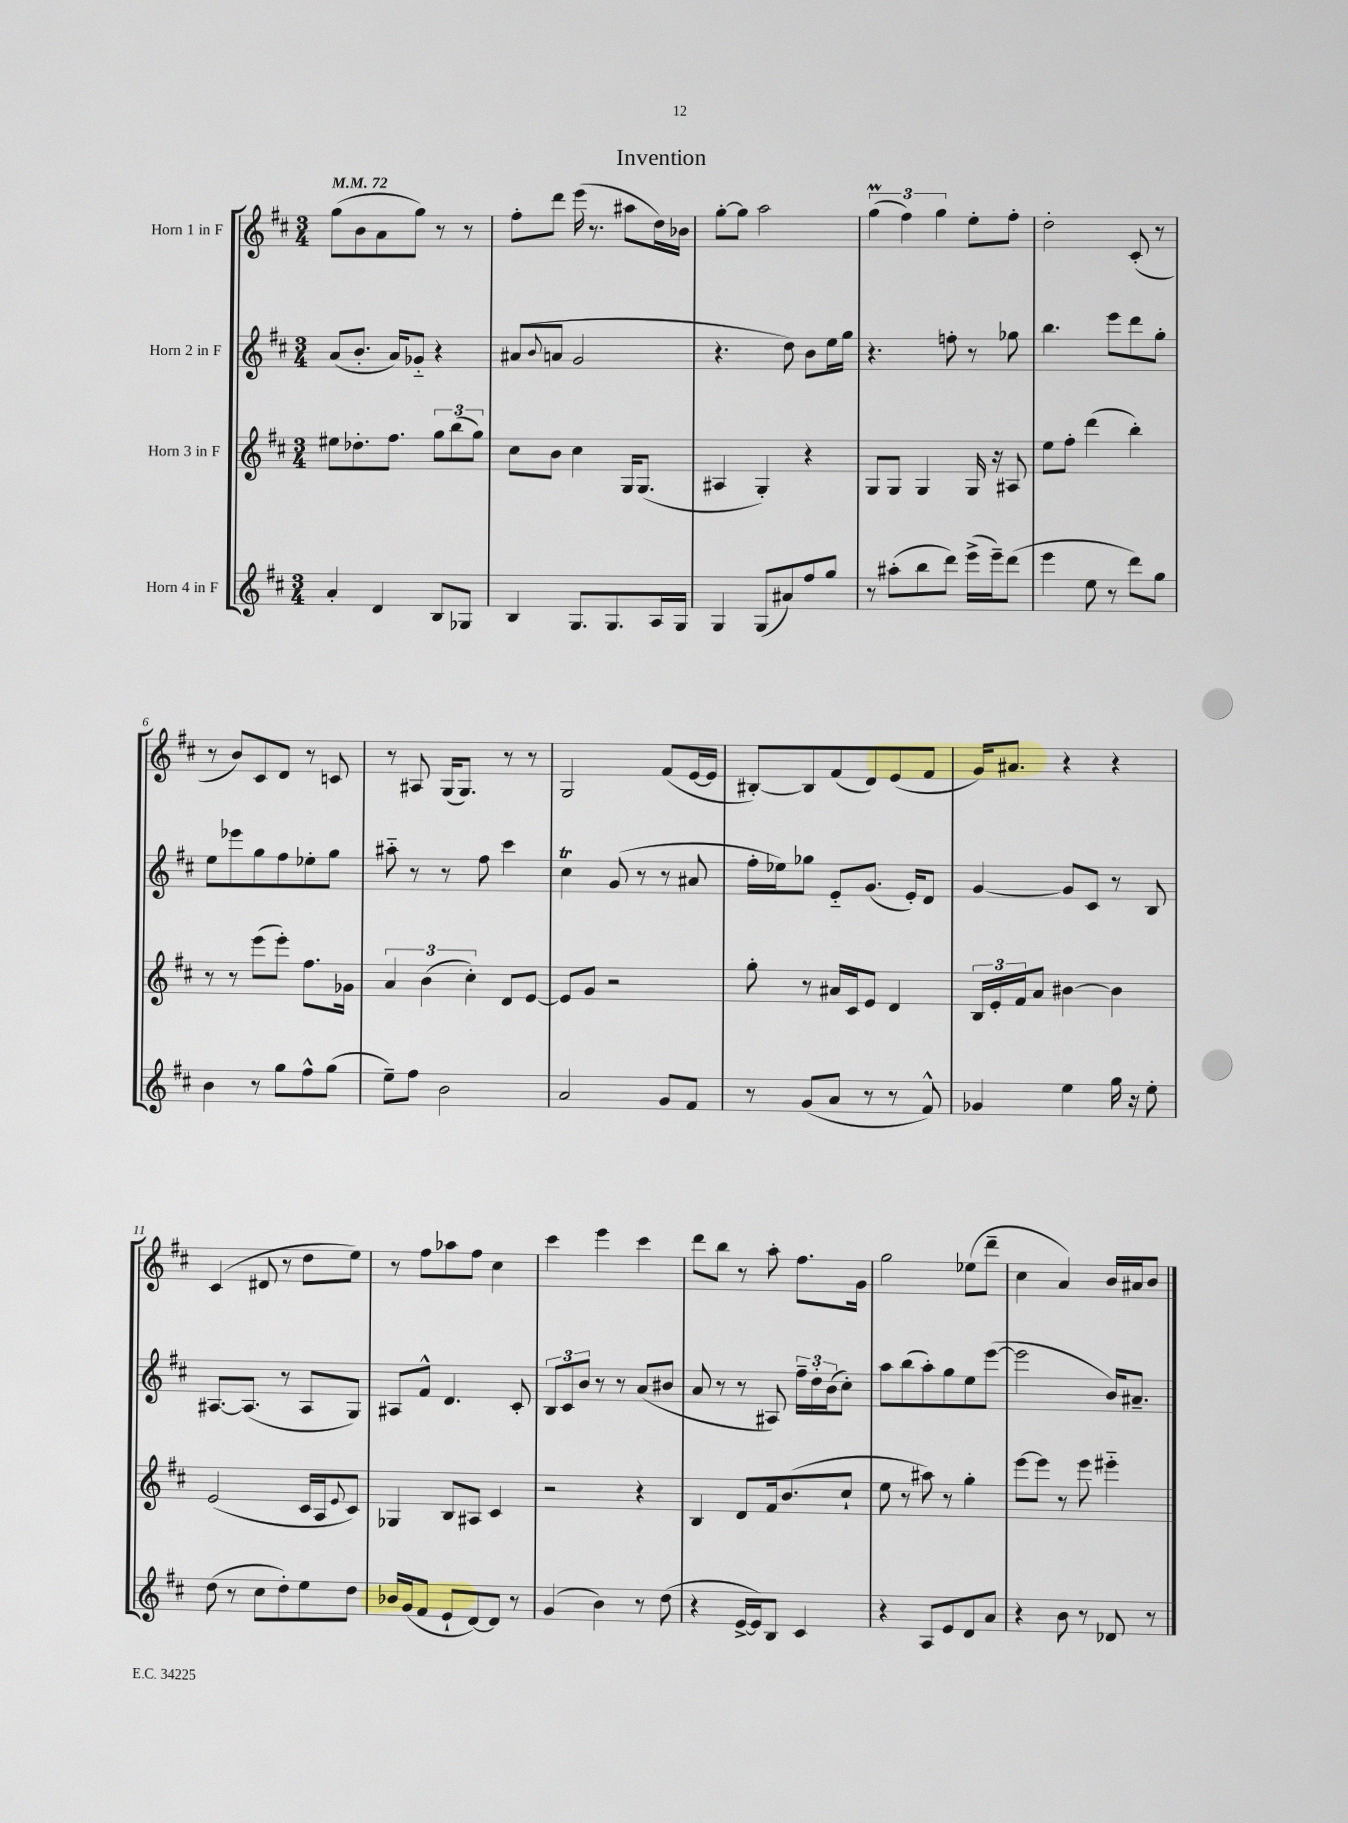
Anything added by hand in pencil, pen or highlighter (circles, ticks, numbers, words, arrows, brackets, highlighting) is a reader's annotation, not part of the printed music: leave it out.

**kern	**kern	**kern	**kern
*staff4	*staff3	*staff2	*staff1
*clefG2	*clefG2	*clefG2	*clefG2
*k[f#c#]	*k[f#c#]	*k[f#c#]	*k[f#c#]
*M3/4	*M3/4	*M3/4	*M3/4
*MM72	*MM72	*MM72	*MM72
4a'/	8ee#\L	(8a/L	(8gg\L
.	8.dd-'\	8.b'/J	8b\
4d/	.	.	8a\
.	8.ff#\J	16a/LK)	.
.	.	8g-'~/J	8gg\J)
8B/L	12gg\L	4r	8r
.	(12bb\	.	.
8G-/J	.	.	8r
.	12gg\J)	.	.
=	=	=	=
4B/	8cc#\L	(8a#/L	8ff#'\L
.	.	8qqb/	.
.	8b\J	8a/J	8ddd\J
8.G/L	4cc#\	2g/	(16eee\
.	.	.	8.r
8.G/	.	.	.
.	16G/LK	.	8aa#\L
.	(8.G/J	.	.
16A/L	.	.	16dd\L)
16G/JJ	.	.	16b-\JJ
=	=	=	=
4G/	4A#/	4.r	[8gg'\L
.	.	.	8gg\]J
(8G/L	4G'/)	.	2aa\
8a#/)	.	8dd\)	.
8ff#/	4r	8b\L	.
8gg/J	.	16ee\L	.
.	.	16gg\JJ	.
=	=	=	=
8r	8G/L	4.r	(6gg\
(8aa#'\L	8G/J	.	.
.	.	.	6ff#\)
8bb\	4G/	.	.
.	.	.	6gg\
8ddd\J)	.	8ff'\	.
(16eee^\LL	16G/	8r	8ee'\L
16eee~\J)	16r	.	.
(8ddd\J	8A#/	8gg-\	8ff#'\J
=	=	=	=
4eee\	8ee\L	4.bb\	2dd'\
.	8ff#'\J	.	.
8ee\	(4ddd\	.	.
8r	.	8eee\L	.
8ddd\L)	4bb'\)	8ddd\	(8c#'/
8gg\J	.	8gg'\J	8r
=	=	=	=
4b\	8r	8ee\L	8r
.	8r	8eee-\	8b/L)
8r	(8eee\L	8gg\	8c#/
8gg\L	8eee'\J)	8ff#\	8d/J
8ff#^^\	8.ff#\L	8ee-'\	8r
(8gg\J	.	8gg\J	8c/
.	16g-\Jk	.	.
=	=	=	=
8ee~\L)	6a/	8aa#'~\	8r
8ff#\J	.	8r	8A#/
.	(6b\	.	.
2b\	.	8r	(16G/LK
.	.	.	8.G/J)
.	6cc#'\)	.	.
.	.	8ff#\	.
.	8d/L	4ccc#\	8r
.	[8e/J	.	8r
=	=	=	=
2a/	8e/]L	4cc#\	2G/
.	8g/J	.	.
.	2r	(8g/	.
.	.	8r	.
8g/L	.	8r	(8f#/L
8f#/J	.	8a#/	[16e/L
.	.	.	16e/]JJ
=	=	=	=
8r	8gg'\	16ff#'\LL	[8B#'/L)
.	.	16ee-\J)	.
(8g/L	8r	8gg-\J	8B#/]
8a/J	16a#/LL	8e'~/L	(8f#/
.	16c#/J	.	.
8r	8e/J	(8.g/J	8d/)
8r	4d/	.	(8e/
.	.	16e'/LK)	.
8f#^^/)	.	8d/J	8f#/J
=	=	=	=
4g-/	24B/LL	[4g/	16g/LK)
.	24e'/	.	.
.	.	.	8.a#/J
.	24f#/J	.	.
.	8a/J	.	.
4ee\	[4b#\	8g/]L	4r
.	.	8c#/J	.
16gg\	4b#\]	8r	4r
16r	.	.	.
8ee'\	.	8B/	.
=	=	=	=
(8dd\	(2e/	[8.A#/L	(4c#/
8r	.	.	.
.	.	(8.A#/]J	.
8cc#\L	.	.	8d#/
8dd'\)	.	8r	8r
8ee\	16c#/LL	8A#/L	8dd\L
.	16A/J	.	.
.	8qqe/	.	.
8dd\J	8c#/J)	8G/J)	8ee\J)
=	=	=	=
16b-/LL	4G-/	8A#/L	8r
(16g/J	.	.	.
8f#/J	.	8f#^^/J	8ff#\L
8e`/L	8B/L	4.d/	8aa-\
[8d/)	8A#/J	.	8ff#\J
8d/]J	4c#/	.	4cc#\
8r	.	8c#'/	.
=	=	=	=
(4g/	2r	12B/L	4ccc#\
.	.	12c#/	.
.	.	12b/J	.
4b\)	.	8r	4eee\
.	.	8r	.
8r	4r	(8a/L	4ccc#\
(8dd\	.	8b#/J	.
=	=	=	=
4r	4B/	8a/	8ddd\L
.	.	8r	8bb\J
[16e^/LL	8d/L	8r	8r
16e/]J)	.	.	.
8B/J	16f#/k	8A#/)	8aa'\
.	(8.b/	.	.
4c#/	.	24ff#~\LL	8.ff#\L
.	.	24dd'\	.
.	.	(24b\J	.
.	8cc#`/J	8cc#'\J)	.
.	.	.	16g\Jk
=	=	=	=
4r	8ee\	8aa\L	2gg\
.	8r	(8bb\	.
8A/L	8aa#\)	8aa'\)	.
8e/	8r	8gg\	.
8d/	4gg'\	8ee\	(8ee-\L
8a/J	.	([8eee\J	8ddd~\J
=	=	=	=
4r	[8eee\L	2eee\]	4cc#\
.	8eee\]J	.	.
8b\	8r	.	4a/)
8r	8eee\	.	.
8d-/	4eee#'~\	16b/LK)	16b/LL
.	.	8.a#~/J	16a#/J
8r	.	.	8b/J
==	==	==	==
*-	*-	*-	*-
